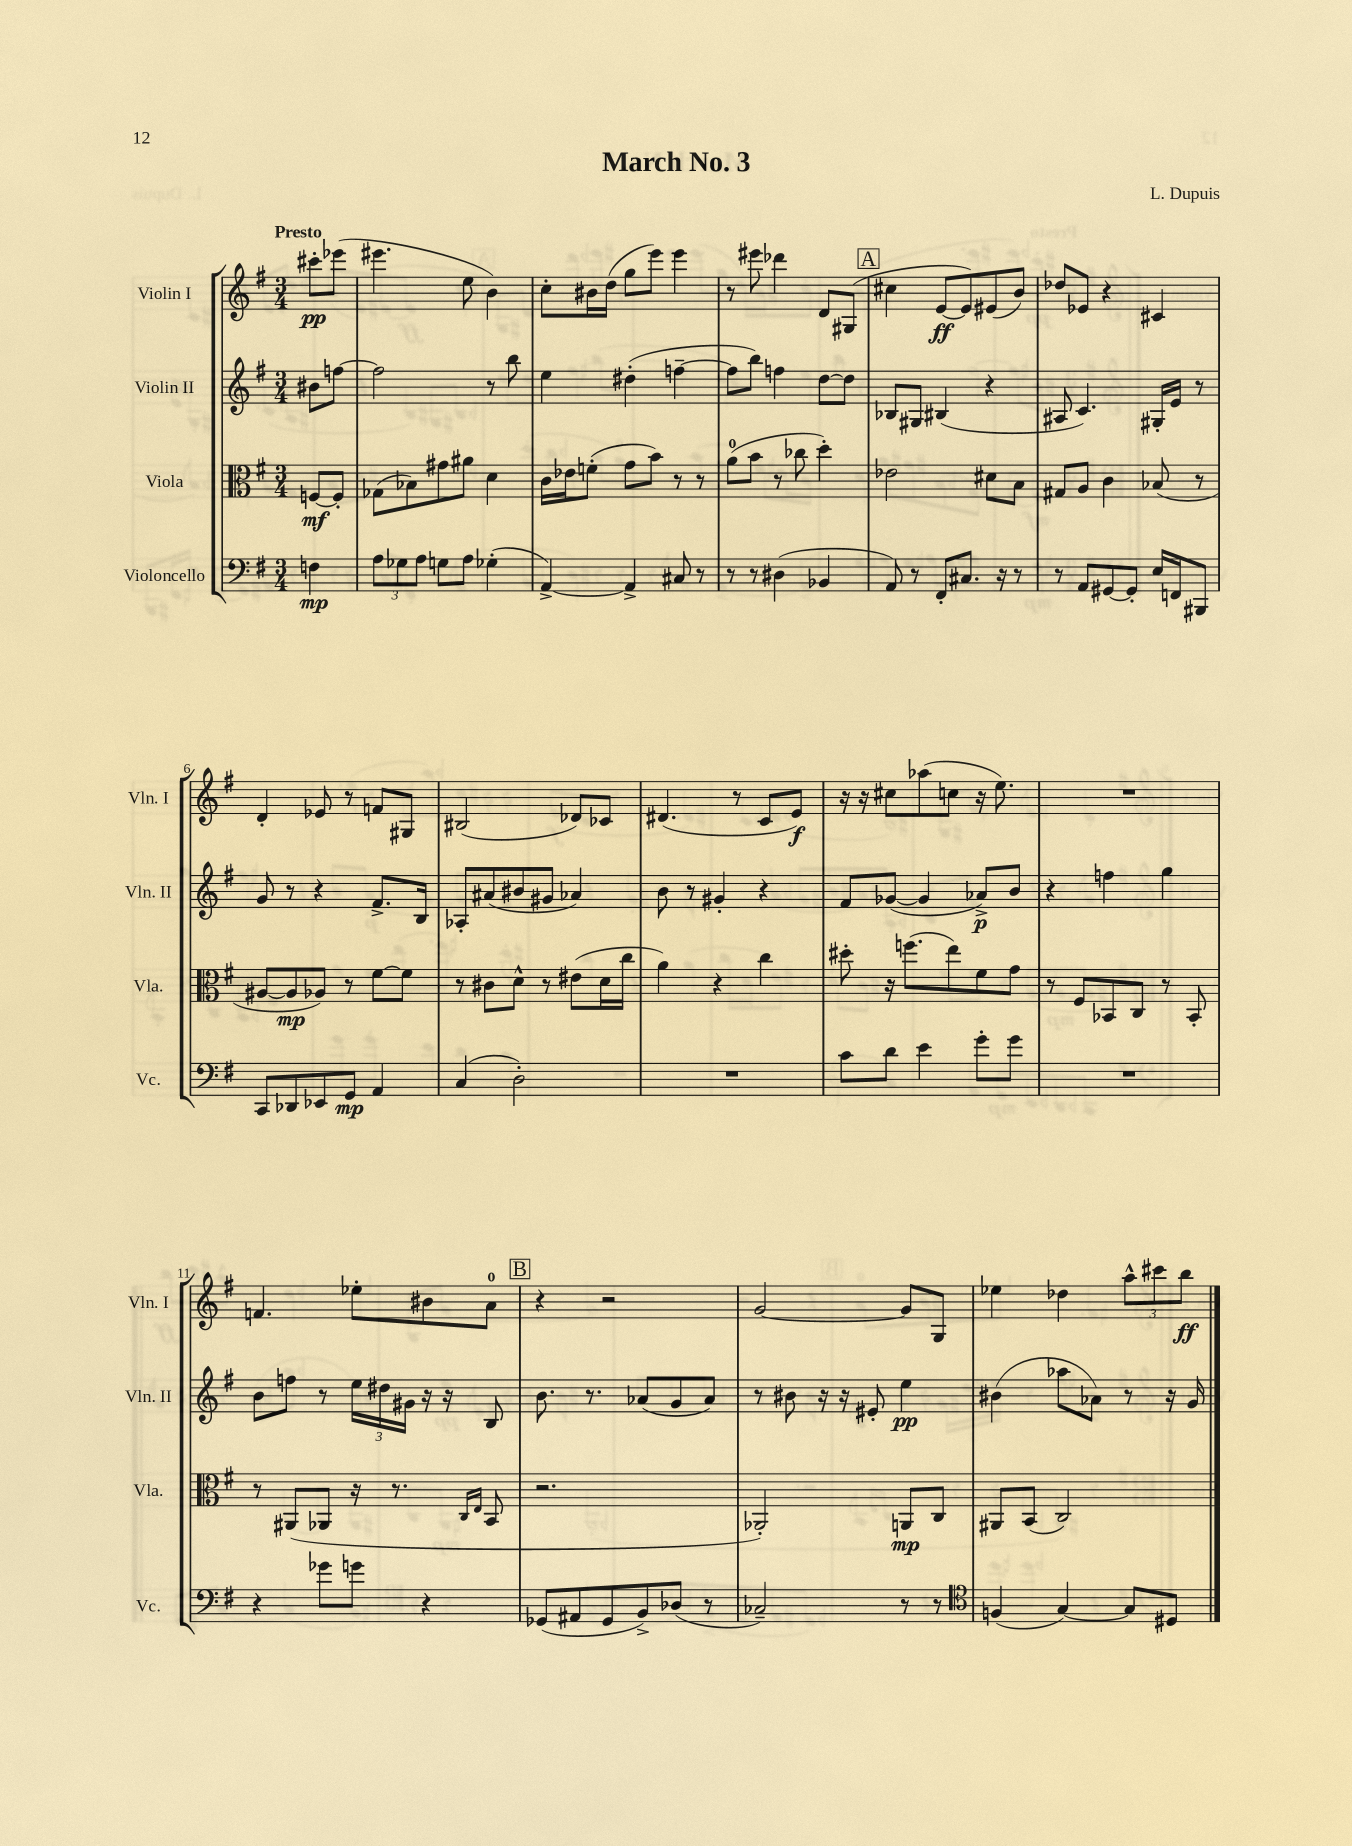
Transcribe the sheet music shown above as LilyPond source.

\header { title = "March No. 3" composer = "L. Dupuis" }
<<
\new StaffGroup <<
\new Staff = "s0" \with { instrumentName = "Violin I" shortInstrumentName = "Vln. I" } {
    \clef treble \key g \major \numericTimeSignature \time 3/4 \partial 4 \tempo "Presto"
    cis'''8-.\pp ees'''8( |
    eis'''4. e''8 b'4) |
    c''8-. bis'16 d''16( g''8 e'''8) e'''4 |
    r8 eis'''8 des'''4 d'8 gis8( |
    \mark \markup { \box "A" } cis''4 e'8~\ff e'8) eis'8( b'8) |
    des''8 ees'8 r4 cis'4 |
    d'4-. ees'8 r8 f'8 gis8 |
    bis2( des'8) ces'8 |
    dis'4.( r8 c'8 e'8\f) |
    r16 r16 cis''8 aes''8( c''8 r16 e''8.) |
    R2. |
    f'4. ees''8-. bis'8 a'8-0 |
    \mark \markup { \box "B" } r4 r2 |
    g'2~ g'8 g8 |
    ees''4 des''4 \tuplet 3/2 { a''8-^ cis'''8 b''8\ff } \bar "|." |
}
\new Staff = "s1" \with { instrumentName = "Violin II" shortInstrumentName = "Vln. II" } {
    \clef treble \key g \major \numericTimeSignature \time 3/4 \partial 4
    bis'8 f''8~ |
    f''2 r8 b''8 |
    e''4 dis''4-.( f''4~-- |
    f''8 b''8) f''4 d''8~ d''8 |
    \mark \markup { \box "A" } bes8 gis8 bis4( r4 |
    ais8 c'4.) gis16-. e'16 r8 |
    g'8 r8 r4 fis'8.-> b16 |
    aes8-. ais'8( bis'8 gis'8 aes'4) |
    b'8 r8 gis'4-. r4 |
    fis'8 ges'8~( ges'4 aes'8->\p) b'8 |
    r4 f''4 g''4 |
    b'8 f''8 r8 \tuplet 3/2 { e''16 dis''16 gis'16 } r16 r16 b8 |
    \mark \markup { \box "B" } b'8. r8. aes'8( g'8 aes'8) |
    r8 bis'8 r16 r16 eis'8-. e''4\pp |
    bis'4( aes''8 aes'8) r8 r16 g'16 \bar "|." |
}
\new Staff = "s2" \with { instrumentName = "Viola" shortInstrumentName = "Vla." } {
    \clef alto \key g \major \numericTimeSignature \time 3/4 \partial 4
    f8~\mf f8-. |
    ges8( bes8) gis'8 ais'8 d'4 |
    c'16 ees'16 f'8-.( g'8 b'8) r8 r8 |
    a'8-0( b'8 r8 ces''8 d''4-.) |
    \mark \markup { \box "A" } ees'2 dis'8 b8 |
    gis8 a8 c'4 bes8( r8 |
    ais8~ ais8\mp aes8) r8 fis'8~ fis'8 |
    r8 cis'8 d'8-^ r8 eis'8( d'16 c''16 |
    a'4) r4 c''4 |
    dis''8-. r16 f''8.( e''8) fis'8 g'8 |
    r8 fis8 bes,8 c8 r8 bes,8-. |
    r8 ais,8( aes,8 r16 r8. \grace { c16 e16 } b,8 |
    \mark \markup { \box "B" } r2. |
    aes,2-.) a,8\mp c8 |
    ais,8 b,8( c2) \bar "|." |
}
\new Staff = "s3" \with { instrumentName = "Violoncello" shortInstrumentName = "Vc." } {
    \clef bass \key g \major \numericTimeSignature \time 3/4 \partial 4
    f4\mp |
    \tuplet 3/2 { a8 ges8 a8 } g8 a8 ges4-.( |
    a,4~->) a,4-> cis8 r8 |
    r8 r8 dis4( bes,4 |
    \mark \markup { \box "A" } a,8) r8 fis,8-. cis8. r16 r8 |
    r8 a,8 gis,8~ gis,8-. e16 f,16 bis,,8 |
    c,8 des,8 ees,8 g,8\mp a,4 |
    c4( d2-.) |
    R2. |
    c'8 d'8 e'4 g'8-. g'8 |
    R2. |
    r4 ges'8 g'8 r4 |
    \mark \markup { \box "B" } ges,8( ais,8 ges,8 b,8->) des8( r8 |
    ces2--) r8 r8 |
    \clef tenor f4( g4~) g8 dis8 \bar "|." |
}
>>
>>
